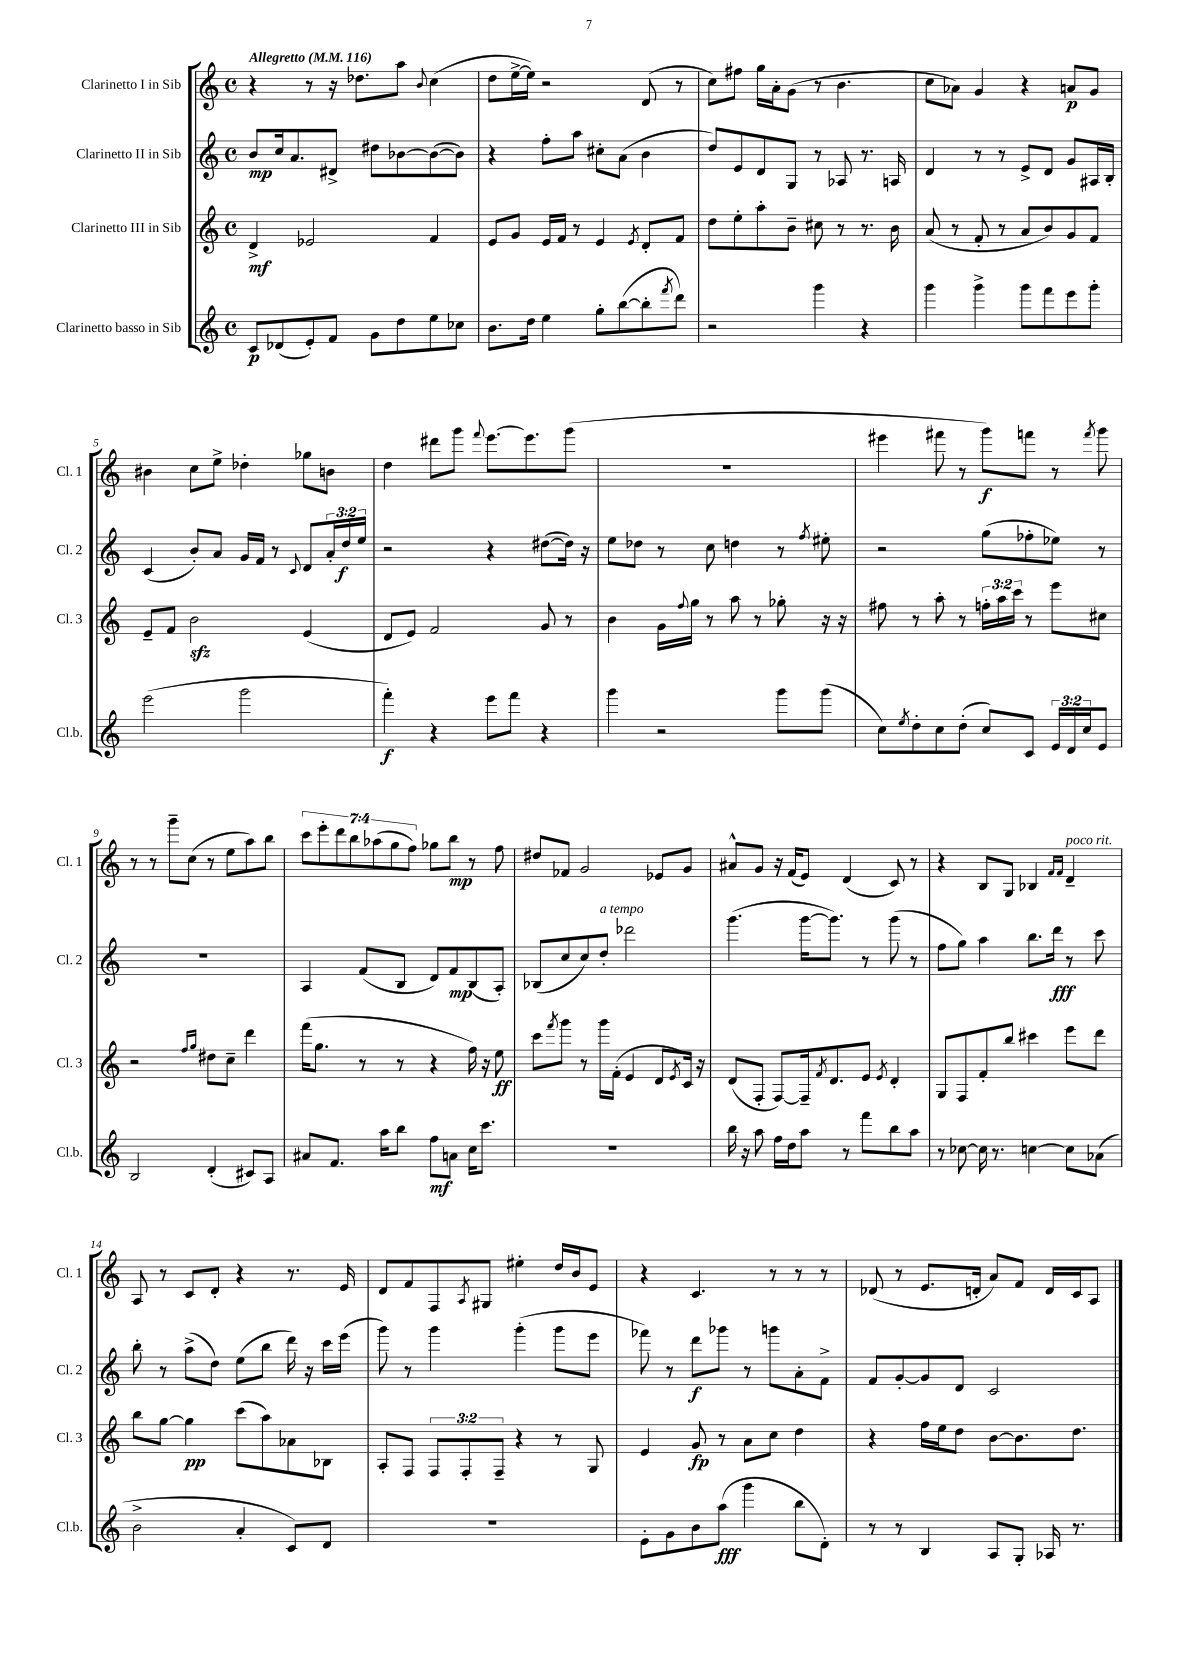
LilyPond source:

<<
\new StaffGroup <<
\new Staff = "s0" \with { instrumentName = "Clarinetto I in Sib" shortInstrumentName = "Cl. 1" } {
    \clef treble \key c \major \defaultTimeSignature \time 4/4 \override Staff.TupletNumber.text = #tuplet-number::calc-fraction-text \tempo "Allegretto" 4 = 116
    r4 r8 r16 des''8. a''8 \appoggiatura { b'8 } c''4( |
    d''8 e''16~-> e''16) r2 d'8( r8 |
    c''8) fis''8 g''16 a'16-. g'8( r8 b'4. |
    c''8 aes'8) g'4 r4 a'8\p g'8 |
    bis'4 c''8 e''8-> des''4-. ges''8 b'8 |
    d''4 dis'''8 g'''8 \appoggiatura { f'''8 } e'''8.~ e'''8. g'''8( |
    R1 |
    eis'''4 fis'''8 r8 g'''8\f) f'''8 r8 \acciaccatura { f'''8 } g'''8 |
    r8 r8 g'''8-- c''8( r8 e''8 a''8) b''8 |
    \tuplet 7/4 { c'''8 e'''8-. d'''8 b''8 aes''8( g''8 f''8) } ges''8 b''8\mp r8 f''8 |
    dis''8 fes'8 g'2 ees'8 g'8 |
    ais'8-^ g'8 r16 f'16( e'8) d'4( c'8) r8 |
    r4 b8 g8 bes4 \grace { f'16 f'16 } d'4--^\markup { \italic "poco rit." } |
    a8 r8 c'8 d'8-. r4 r8. e'16 |
    d'8 f'8 f8 \acciaccatura { a8 } gis8 eis''4-. d''16 b'16 e'8 |
    r4 c'4. r8 r8 r8 |
    des'8( r8 e'8. d'16-. a'8) f'8 d'16 c'16 a8 \bar "|." |
}
\new Staff = "s1" \with { instrumentName = "Clarinetto II in Sib" shortInstrumentName = "Cl. 2" } {
    \clef treble \key c \major \defaultTimeSignature \time 4/4 \override Staff.TupletNumber.text = #tuplet-number::calc-fraction-text
    b'8\mp c''16 a'8. dis'8-> dis''8 bes'8~ bes'8~( bes'8) |
    r4 f''8-. a''8 cis''8-. a'8( b'4 |
    d''8) e'8 d'8 g8 r8 aes8 r8. a16 |
    d'4 r8 r8 e'8-> d'8 g'8 ais16 b16-. |
    c'4( b'8-.) a'8 g'16 f'16 r8 \appoggiatura { c'8 } d'8 \tuplet 3/2 { a'16-. d''16\f e''16 } |
    r2 r4 dis''8~( dis''16) r16 |
    e''8 des''8 r8 c''8 d''4 r8 \acciaccatura { f''8 } eis''8-. |
    r2 g''8( fes''8-. ees''8) r8 |
    R1 |
    a4 f'8( b8 d'8) f'8\mp b8( a8-.) |
    bes8( c''8 c''8) d''8-.^\markup { \italic "a tempo" } des'''2 |
    g'''4.( g'''16~ g'''8.) r8 g'''8( r8 |
    f''8 g''8) a''4 b''8. d'''16\fff r8 c'''8 |
    b''8-. r8 a''8->( d''8) e''8( b''8 d'''16) r16 c'''16 e'''16( |
    g'''8) r8 g'''4 g'''4-.( g'''8 e'''8 |
    fes'''8) r8 d'''8\f ges'''8 r8 g'''8 a'8-. f'8-> |
    f'8 g'8~-. g'8 d'8 c'2 \bar "|." |
}
\new Staff = "s2" \with { instrumentName = "Clarinetto III in Sib" shortInstrumentName = "Cl. 3" } {
    \clef treble \key c \major \defaultTimeSignature \time 4/4 \override Staff.TupletNumber.text = #tuplet-number::calc-fraction-text
    d'4->\mf ees'2 f'4 |
    e'8 g'8 e'16 f'16 r8 e'4 \acciaccatura { e'8 } d'8-. f'8 |
    d''8 e''8-. a''8-. b'8-- cis''8 r8 r8. b'16 |
    a'8( r8 f'8-. r8 a'8 b'8) g'8 f'8 |
    e'8-- f'8 b'2\sfz e'4( |
    d'8 e'8) f'2 g'8 r8 |
    b'4 g'16 \appoggiatura { f''8 } g''16 r8 a''8 r8 ges''8-. r16 r16 |
    fis''8 r8 a''8-. r8 \tuplet 3/2 { f''16-. a''16 c'''16 } r8 e'''8 cis''8 |
    r2 \grace { f''16 g''16 } dis''8 c''8-- d'''4 |
    f'''16( g''8. r8 r8 r4 f''16) r16 e''8\ff |
    c'''8 \acciaccatura { f'''8 } g'''8 r8 g'''16 f'16-.( e'4 d'8 \acciaccatura { e'8 } c'16) r16 |
    d'8( f8-. f8~) f16-- \acciaccatura { f'8 } d'8. e'8 \acciaccatura { e'8 } d'4-. |
    g8 f8 f'8-. b''8 cis'''4 e'''8 d'''8 |
    b''8 g''8~ g''4\pp c'''8( a''8) aes'8 bes8 |
    a8-. f8 \tuplet 3/2 { f8 f8-. f8-- } r4 r8 g8 |
    e'4 g'8\fp r8 a'8 c''8 d''4 |
    r4 f''16 e''16 d''8 b'8~ b'8. d''8. \bar "|." |
}
\new Staff = "s3" \with { instrumentName = "Clarinetto basso in Sib" shortInstrumentName = "Cl.b." } {
    \clef treble \key c \major \defaultTimeSignature \time 4/4 \override Staff.TupletNumber.text = #tuplet-number::calc-fraction-text
    c'8\p des'8( e'8-.) f'8 g'8 d''8 e''8 ces''8 |
    b'8. d''16 e''4 g''8-. b''8~( b''8-. \acciaccatura { f'''8 } d'''8) |
    r2 g'''4 r4 |
    g'''4 g'''4-> g'''8 f'''8 e'''8 g'''8-. |
    e'''2( g'''2 |
    f'''4-.\f) r4 e'''8 f'''8 r4 |
    g'''4 r2 g'''8 g'''8( |
    c''8) \acciaccatura { e''8 } d''8-. c''8 d''8-.( c''8) c'8 \tuplet 3/2 { e'16 d'16 c''16 } e'8 |
    b2 d'4-.( cis'8) a8 |
    ais'8 f'8. a''16 b''8 f''8\mf a'8 c''16 c'''8. |
    R1 |
    b''16 r16 a''8 f''16 d''16 a''8 r8 f'''8 b''8 a''8 |
    r8 ces''8~ ces''16 r8. c''4~ c''8 aes'8( |
    b'2-> a'4-. c'8) d'8 |
    R1 |
    e'8-. g'8 b'8 a''8\fff( g'''4 b''8 d'8-.) |
    r8 r8 b4 a8 g8-. aes16 r8. \bar "|." |
}
>>
>>
